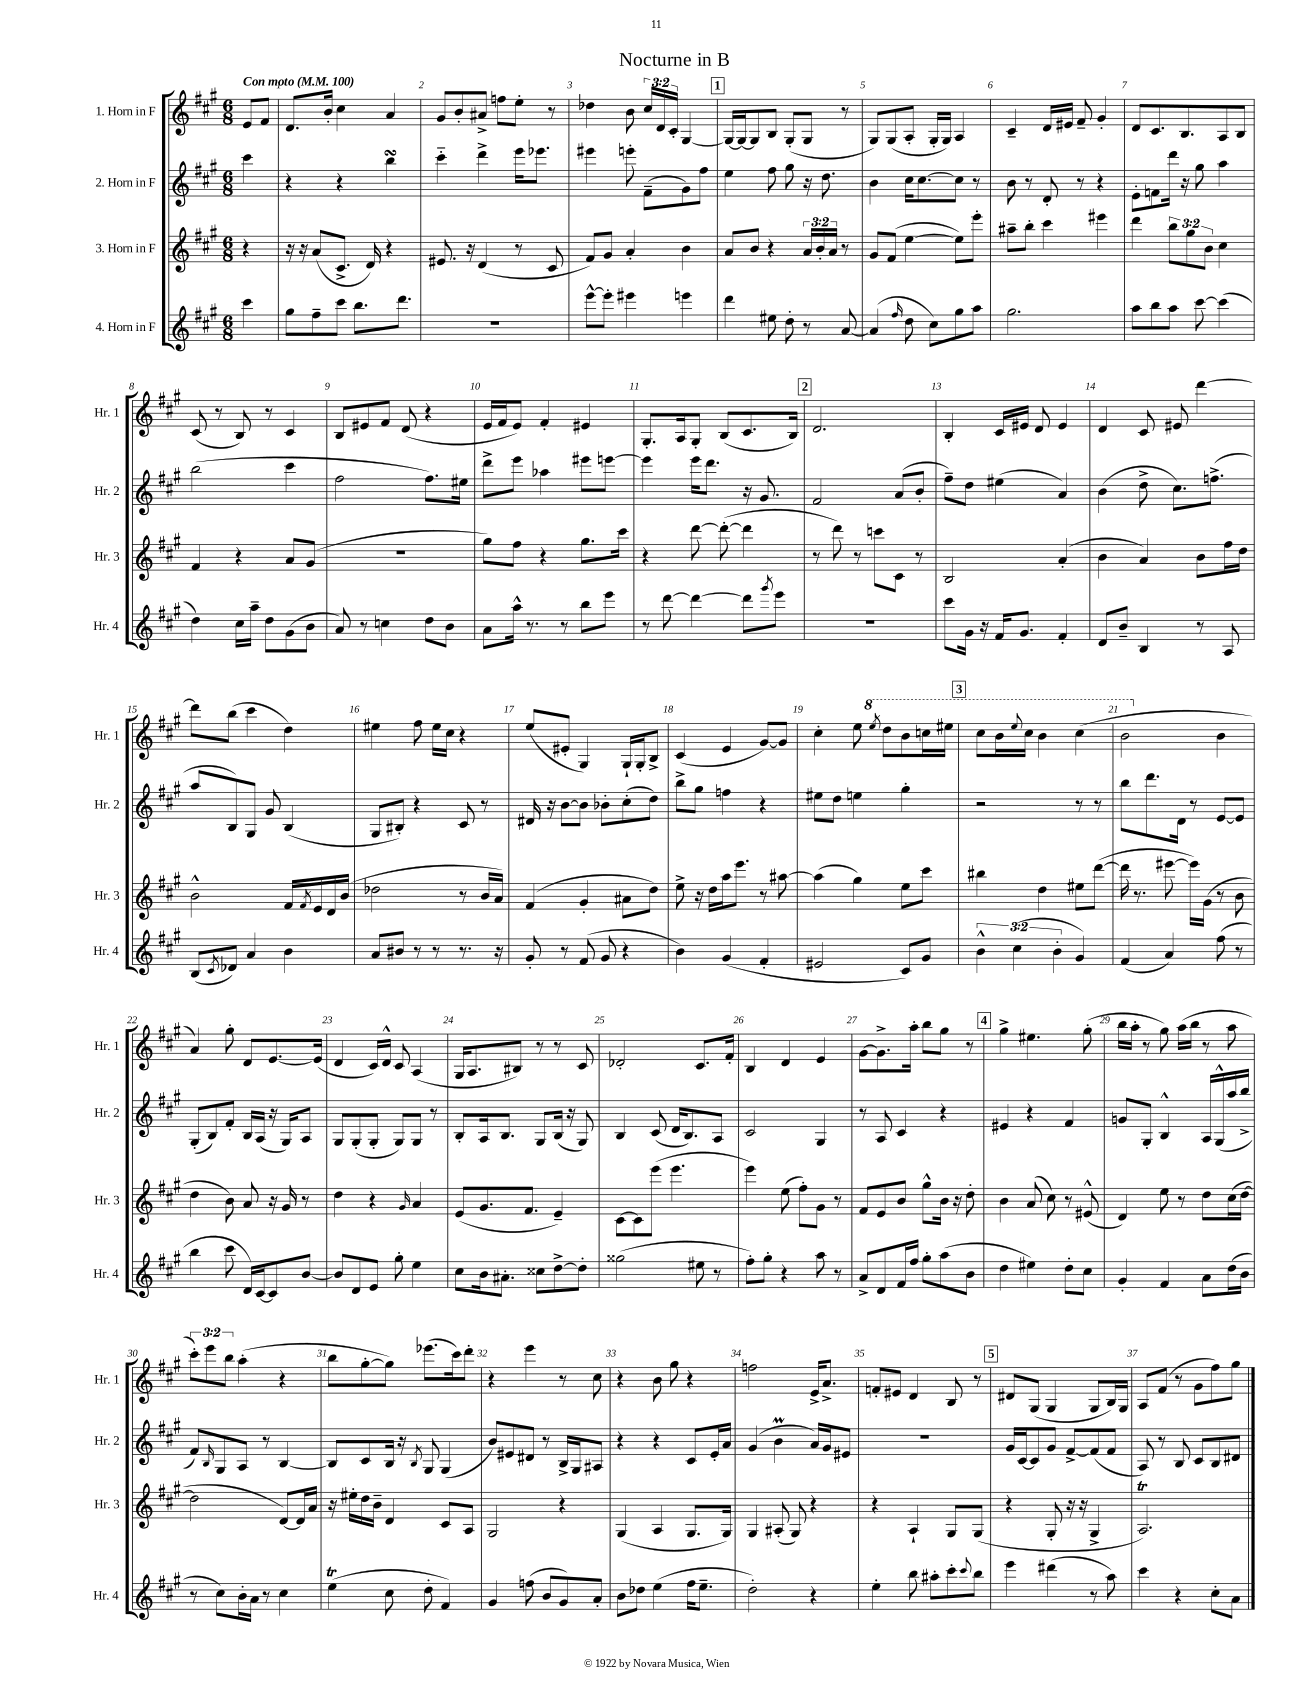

**kern	**kern	**kern	**kern
*staff4	*staff3	*staff2	*staff1
*clefG2	*clefG2	*clefG2	*clefG2
*k[f#c#g#]	*k[f#c#g#]	*k[f#c#g#]	*k[f#c#g#]
*M6/8	*M6/8	*M6/8	*M6/8
*MM100	*MM100	*MM100	*MM100
4ccc#	4r	4ccc#	8e
.	.	.	8f#
=	=	=	=
8gg#	16r	4r	8.d
.	16r	.	.
8ff#~	(8a	.	.
.	.	.	16b'
8ccc#	8.c#^	4r	4cc#
8.bb	.	.	.
.	16d)	.	.
.	4r	4bb	4a
8.ddd	.	.	.
=	=	=	=
2.r	8.e#	4ccc#'~	8g#
.	.	.	8b'
.	16r	.	.
.	(4d	4ddd^	8a#^
.	.	.	8ff
.	8r	16eee	8ee'
.	.	8.eee-	.
.	8c#	.	8r
=	=	=	=
[8eee^^	8f#)	4eee#	4dd-
8eee']	8g#	.	.
4eee#	4a'	8eee'	8b
.	.	(8f#~	24cc#
.	.	.	24d
.	.	.	24c#'
4eee	4b	8g#)	[4G#
.	.	8ff#	.
=	=	=	=
4ddd	8a	4ee	16G#_
.	.	.	16G#_
.	8b	.	8G#]
8ee#	4r	8ff#	8B
8dd'	.	8gg#	(8G#'
8r	24a	16r	8G#
.	24b'	.	.
.	.	8.dd	.
.	24a	.	.
[8a	8r	.	8r
=	=	=	=
(4a]	8g#	4b	8G#)
.	(8f#	.	(8G#
16qqff#	.	.	.
8dd	[4ee	16cc#	8A'
.	.	[8.cc#	.
8cc#)	.	.	16G#'
.	.	.	16G#)
8gg#	8ee])	8cc#]	4A
8aa	8eee'	8r	.
=	=	=	=
2.gg#	8aa#~	8b	4c#~
.	8bb'	8r	.
.	4ccc#	8d'	16d
.	.	.	16e#
.	.	8r	8f#~
.	4eee#	4r	4g#'
=	=	=	=
8aa	4ddd	8e'	8d
8bb	.	8f	8.c#
8aa	12bb	16ddd	.
.	.	16r	8.B
.	12gg#	.	.
[8ccc#	.	8gg#	.
.	12b	.	.
(4ccc#]	4cc#	4aa	8A
.	.	.	8B
=	=	=	=
4dd)	4f#	(2bb	(8c#
.	.	.	8r
16cc#	4r	.	8B)
16aa~	.	.	.
8dd	.	.	8r
(8g#	8a	4ccc#	4c#
8b	(8g#	.	.
=	=	=	=
8a)	2.r	2ff#	8B
8r	.	.	8e#
4cc	.	.	8f#
.	.	.	(8d
8dd	.	8.ff#)	4r
8b	.	.	.
.	.	16ee#	.
=	=	=	=
8a	8gg#)	8ddd^	16e
.	.	.	16f#
16aa^^	8ff#	8eee	8e)
8.r	.	.	.
.	4r	4aa-	4f#'
8r	.	.	.
8bb	8.gg#	8eee#	4e#
8eee	.	[8eee	.
.	16ccc#	.	.
=	=	=	=
8r	4r	4eee]	8.G#'
[8ddd	.	.	.
.	.	.	16A
4ddd_	[8ddd	16eee	8G#'
.	.	8.ddd	.
.	(8ddd'_	.	(8B
8ddd]	4ddd]	16r	8.c#
.	.	8.g#	.
8qggg#	.	.	.
8eee	.	.	.
.	.	.	16B)
=	=	=	=
2.r	8r	2f#	2.d
.	8ddd)	.	.
.	8r	.	.
.	8ccc	.	.
.	8c#	(8a	.
.	8r	8b'	.
=	=	=	=
8ccc#	2B	8ff#~)	4B'
16g#	.	8dd	.
16r	.	.	.
16f#	.	(4ee#	16c#
8.g#	.	.	16e#
.	.	.	8d
4f#'	(4a'	4a)	4e#
=	=	=	=
8d	4b	(4b	4d
8b~	.	.	.
4B	4a)	8dd^	8c#
.	.	8.cc#)	8e#
8r	8b	.	[4ddd
.	.	(8.ff^	.
8A	16ff#	.	.
.	16dd	.	.
=	=	=	=
(8B	2b^^	8aa	8ddd]
8qc#	.	.	.
8d-)	.	8B)	(8bb
4a	.	8G#	4ccc#
.	.	8g#	.
4b	16f#	(4B	4dd)
.	8qf#	.	.
.	16e	.	.
.	16d	.	.
.	(16b	.	.
=	=	=	=
8a	2dd-	8G#	4ee#
8b#	.	8B#')	.
8r	.	4r	8ff#
8r	.	.	16ee#
.	.	.	16cc#
8.r	8r	8c#	4r
.	16b	8r	.
16r	16a)	.	.
=	=	=	=
8g#'	(4f#	16d#	(8ee
.	.	16r	.
8r	.	[8b	8e#'
(8f#	4g#'	8b]	4G#)
8g#	.	8b-'	.
4r	8a#	(8cc#'	16G#`
.	.	.	16G#'
.	8dd)	8dd)	8B^
=	=	=	=
4b)	8ee^	8bb^	(4c#
.	16r	8gg#	.
.	16dd	.	.
(4g#	16aa	4ff	4e
.	8.eee	.	.
4f#'	8r	4r	[8g#)
.	[8aa#	.	8g#]
=	=	=	=
2e#	(4aa#]	8ee#	4cc#'
.	.	8dd	.
.	4gg#)	4ee	8ee
.	.	.	8qeee
.	.	.	8ddd
8c#)	8ee	4gg#'	8bb
8g#	8ccc#	.	16ccc
.	.	.	16eee#
=	=	=	=
6b^^	4bb#	2r	8ccc#
.	.	.	16bb
(6cc#	.	.	.
.	.	.	8qqeee
.	.	.	16ccc#
.	4dd	.	4bb
6b'	.	.	.
4g#)	8ee#	8r	(4ccc#
.	([8ddd	8r	.
=	=	=	=
(4f#	16ddd]	8bb	2bb
.	8.r	.	.
.	.	8.ddd	.
4a)	[8eee#	.	.
.	.	16d	.
.	16eee#])	8r	.
.	(16g#	.	.
(8ff#	8r	[8e	4b
8r	8b	8e]	.
=	=	=	=
4bb	4dd	(8G#'	4a)
.	.	8B)	.
8ccc#	8b)	8f#'	8gg#'
16d)	8a	16B	8d
[16c#	.	(16A	.
8c#]	16r	16r	[8.e
.	16g#	16G#)	.
[8b	8r	8A	.
.	.	.	(16e]
=	=	=	=
8b]	4dd	8G#	4d
8d	.	(8G#'	.
8e	4r	8G#'	16c#)
.	.	.	16d^^
8gg#'	.	8G#)	8c#
.	16qqg#	.	.
4ee	4a	8G#	(4A
.	.	8r	.
=	=	=	=
8cc#	(8e	8B'	16G#
.	.	.	8.A
16b	8.g#	16A	.
8.a#'	.	8.B	.
.	.	.	8B#)
.	8.f#	.	.
8cc##	.	8G#	8r
[8dd^	4e~)	(16B	8r
.	.	16r	.
8dd']	.	8G#)	8c#
=	=	=	=
(2gg##	[8c#	4B	2d-'
.	8c#]	.	.
.	(8eee	(8c#	.
.	4.eee	16d	.
.	.	8.B)	.
8ee#	.	.	8.c#
8r	.	8A	.
.	.	.	16f#'
=	=	=	=
8ff#')	4eee)	2c#	4B
8gg#'	.	.	.
4r	(8ee	.	4d
.	8ff#')	.	.
8aa	8g#	4G#	4e
8r	8r	.	.
=	=	=	=
8a^	8f#	8r	[8g#
8d	8e	8A	8.g#^]
16f#	8b	4c#	.
16ff#	.	.	16aa'
8gg#'	8gg#^^	.	8bb
(8aa	16b	4r	8gg#
.	16r	.	.
8b	8dd'	.	8r
=	=	=	=
4dd	4b	4e#	4gg#^
4ee#)	(8a	4r	4.ee#
.	8cc#)	.	.
8dd'	8r	4f#	.
8cc#	(8e#^^	.	(8gg#'
=	=	=	=
4g#'	4d)	8g	16bb
.	.	.	16aa'
.	.	8G#'	8r
4f#	8ee	4B^^	8gg#)
.	8r	.	(16aa
.	.	.	16bb
8a	8dd	16A	8r
.	.	(16G#^^	.
(16dd	(16cc#	16aa	8aa
16b	[16dd	16bb^	.
=	=	=	=
8r	2dd]	8f#)	12ccc#')
.	.	.	12eee
.	.	16qqB	.
8cc#)	.	8G#	.
.	.	.	12bb
16b'	.	8A	(4aa'
16a	.	.	.
8r	.	8r	.
4cc#	[8d)	[4B	4r
.	16d]	.	.
.	16a	.	.
=	=	=	=
(4ee	16r	8B]	8bb
.	16ee#'	.	.
.	16dd	8c#	[8gg#'
.	16b~	.	.
8cc#	4d	16B	8gg#])
.	.	16r	.
.	.	8qB	.
8dd'	.	8G#	(8.eee-
4f#)	8c#	(4G#	.
.	.	.	16ccc#)
.	8A	.	8ddd'
=	=	=	=
4g#	2G#	8b)	4r
.	.	8e#	.
(8ff	.	8d#	4eee
8b	.	8r	.
8g#)	4r	16B^	8r
.	.	16G#	.
8a'	.	8A#	8cc#
=	=	=	=
8b	(4G#	4r	4r
8dd-	.	.	.
(4ee	4A	4r	8b
.	.	.	8gg#
16ff#	8.G#	8c#	4r
8.ee~	.	.	.
.	.	16e'	.
.	16G#)	16a	.
=	=	=	=
2dd')	4G#	(4g#	2ff
.	(8A#'	4b	.
.	8G#)	.	.
4r	4r	16a)	16e^
.	.	16g#	8.a^
.	.	8e#	.
=	=	=	=
4ee'	4r	2.r	8f'
.	.	.	8e#
8bb	4A`	.	4d
8aa#'	.	.	.
8ccc#'	8G#	.	8B
8qqccc#	.	.	.
8bb	(8G#	.	8r
=	=	=	=
4eee	4r	16g#	8d#
.	.	[16c#	.
.	.	8c#]	(8G#
(4ddd#	8G#'	8g#	4G#
.	16r	[8f#^	.
.	16r	.	.
8r	4G#^	(8f#]	8G#
8aa)	.	8f#	16B)
.	.	.	16G#
=	=	=	=
4ccc#	2.A)	8A)	8A
.	.	8r	(8f#
4r	.	8B	8r
.	.	8c#	8g#
8cc#'	.	8B	8ff#)
8a	.	8d#	8gg#
==	==	==	==
*-	*-	*-	*-
